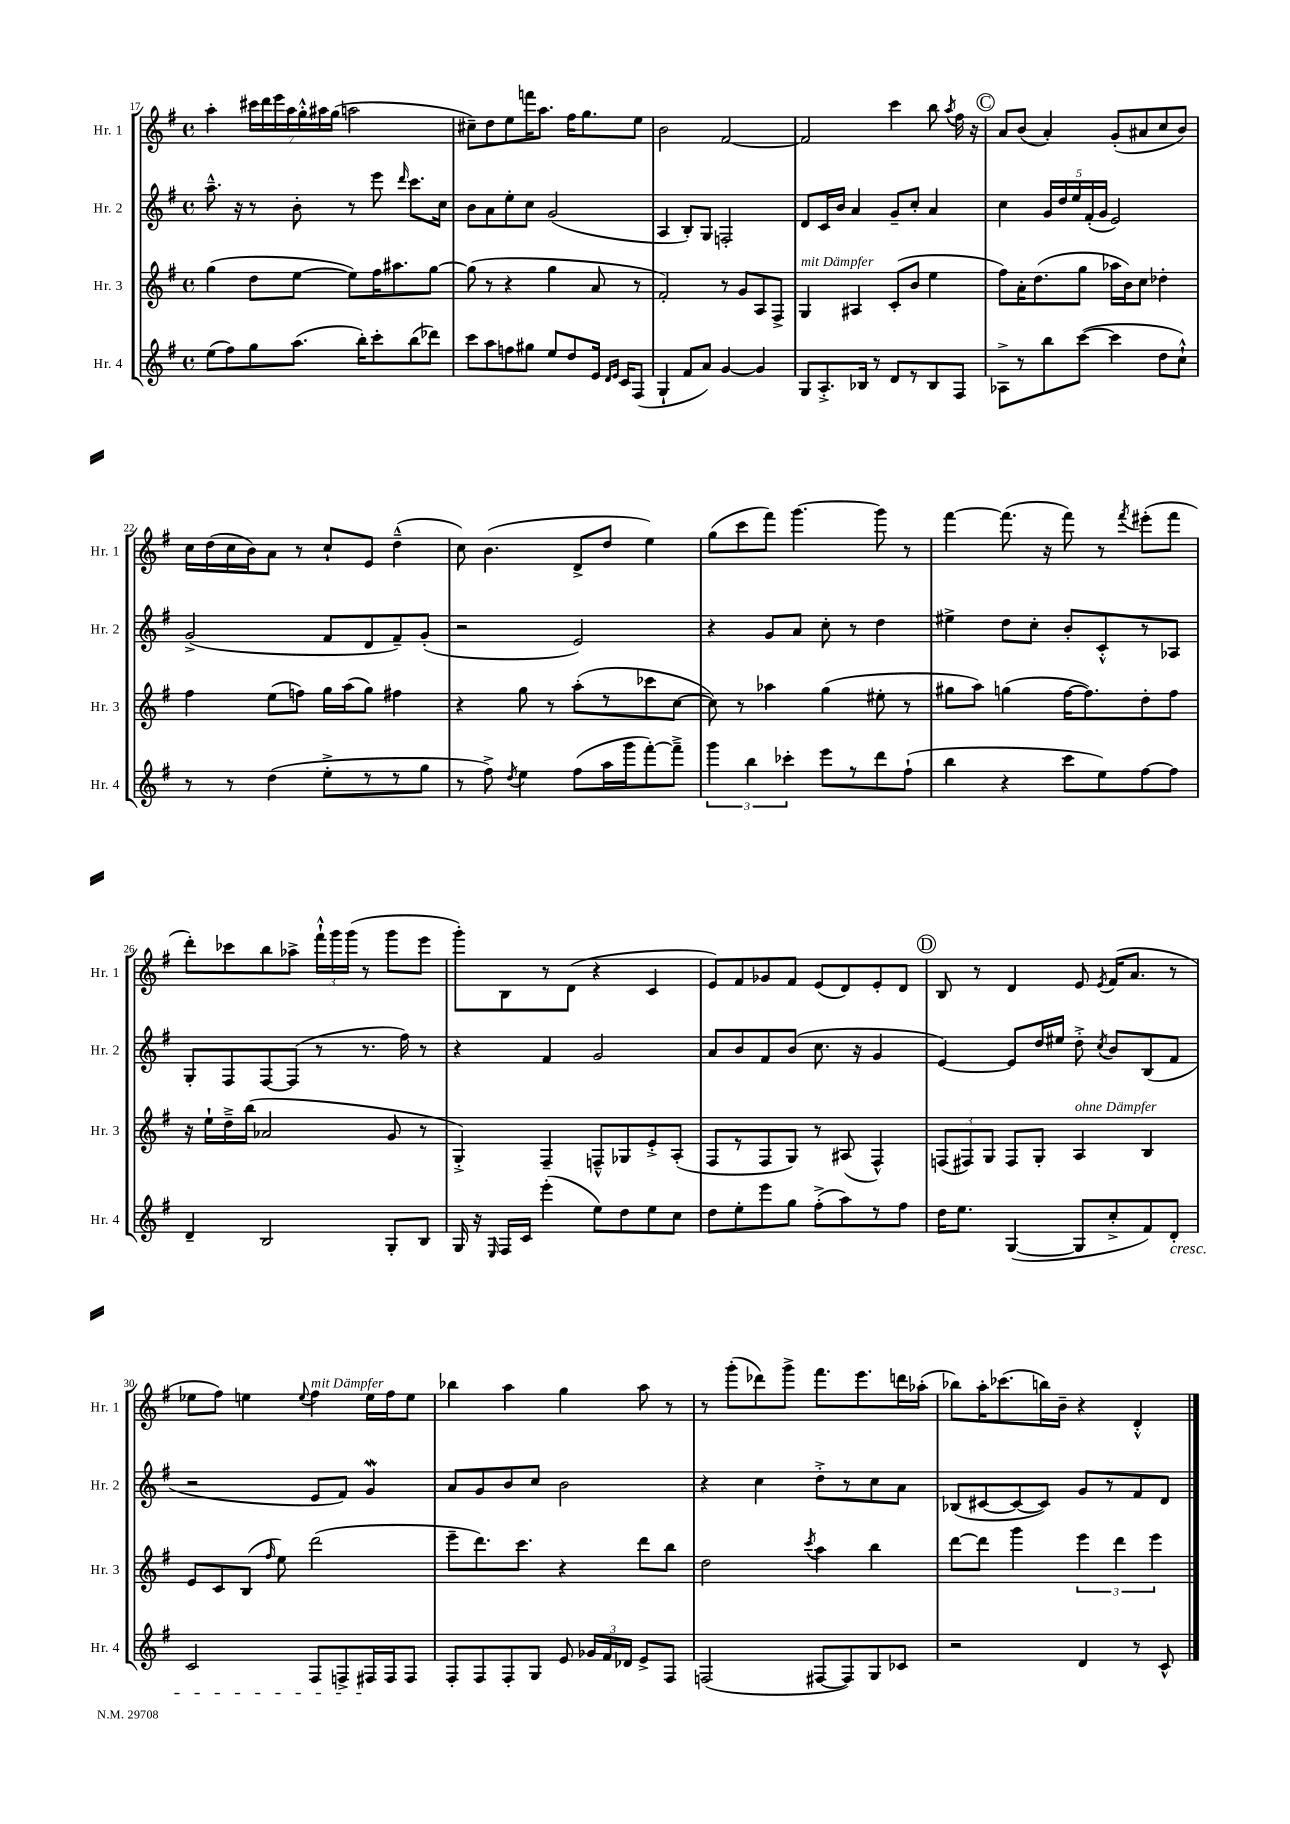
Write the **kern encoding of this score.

**kern	**kern	**kern	**kern
*part4	*part3	*part2	*part1
*staff4	*staff3	*staff2	*staff1
*I"Hr. 4	*I"Hr. 3	*I"Hr. 2	*I"Hr. 1
*I'Hr. 4	*I'Hr. 3	*I'Hr. 2	*I'Hr. 1
*clefG2	*clefG2	*clefG2	*clefG2
*k[f#]	*k[f#]	*k[f#]	*k[f#]
*M4/4	*M4/4	*M4/4	*M4/4
*met(c)	*met(c)	*met(c)	*met(c)
=17	=17	=17	=17
(8ee\L	(4gg\	8.aa~^^\	4aa'\
8ff#\)	.	.	.
.	.	16r	.
8gg\	8dd\L	8r	28ccc#X\LL
.	.	.	28ddd\
.	.	.	28eee\
.	.	.	28aa\
(8.aa\J	[8ee\J	8b'\	.
.	.	.	28gg'^^\
.	.	.	28aa#X\
.	.	.	(28gg\JJ
.	8ee\L])	8r	2aan\
16bb'\KL)	.	.	.
8ccc'\	16ff#\K	8eee\	.
.	8.aa#X\	.	.
.	.	16qqddd/	.
(8bb\	.	8.ccc\L	.
8ddd-X\J)	[8gg\J	.	.
.	.	16cc\Jk	.
=18	=18	=18	=18
8ccc\L	(8gg\]	8b\L	8cc#X~\L)
8aa\	8r	8a\	8dd\
8ffn\	4r	8ee'\	8ee\
8gg#X\J	.	8cc\J	16fffn\K
.	.	.	8.aa\J
8ee/L	4gg\	(2g/	.
8dd/	.	.	16ff#\KL
.	.	.	8.gg\
16e/Jk	8a/	.	.
16qqd/LL	.	.	.
16qqe/JJ	.	.	.
16c/KL	.	.	.
(8F#/J	8r	.	8ee\J
=19	=19	=19	=19
4G`/	2f#'/)	4A/	2b\
8f#/L	.	8B'/L)	.
8a/J)	.	8G/J	.
[4g/	8r	2Fn'/	[2f#/
.	8g/L	.	.
4g/]	8A/	.	.
.	8F#^/J	.	.
=20	=20	=20	=20
!	!LO:TX:a:i:t=mit Dämpfer	!	!
8G/L	4G/	8d/L	2f#/]
8.A'^/	.	16c/L	.
.	.	16b/JJ	.
.	4A#X/	4a/	.
16B-X/Jk	.	.	.
8r	.	.	.
8d/L	(8c'/L	8g~/L	4ccc\
8r	8b/J	8cc'/J	.
8B-/	4ee\	4a/	8bb\
.	.	.	8qaa/
8F#/J	.	.	16ff#\
.	.	.	16r
!!LO:REH:place=s1:t=C
=21	=21	=21	=21
8A-X^\L	8ff#\L)	4cc\	8a/L
8r	16a'\K	.	(8b/J
.	(8.dd\	.	.
8bb\	.	20g/LL	4a'/)
.	.	20dd/	.
.	.	20ee/	.
([8ccc\J	8gg\J	.	.
.	.	(20f#'/	.
.	.	20g/JJ	.
4ccc\]	16aa-X\LL	2e/)	(8g'/L
.	16b\J)	.	.
.	8cc\J	.	8a#X/
8dd\L	4dd-X'\	.	8cc/
8cc`^^\J)	.	.	8b/J)
!!LO:LB:g=z
=22	=22	=22	=22
8r	4ff#\	(2g^/	16cc\LL
.	.	.	(16dd\
8r	.	.	16cc\
.	.	.	16b\J)
(4dd\	(8ee\L	.	8a\J
.	8ffn\J)	.	8r
8ee'^\L	16gg\LL	8f#/L	8cc`/L
.	(16aa\J	.	.
8r	8gg\J)	8d/	8e/J
8r	4ff#X\	8f#~/)	(4dd~^^\
8gg\J	.	(8g'/J	.
=23	=23	=23	=23
8r	4r	2r	8cc\)
8ff#^\)	.	.	(4.b\
8qdd/	.	.	.
4ee\	8gg\	.	.
.	8r	.	.
(8ff#\L	(8aa'\L	2e/)	8d^/L
16aa\L	8r	.	8dd/J
16ggg\J	.	.	.
[8fff#'\)	8ccc-X\	.	4ee\)
8fff#~^\J]	[8cc\J	.	.
=24	=24	=24	=24
6ggg\	8cc\])	4r	(8gg\L
.	8r	.	8ccc\
6bb\	.	.	.
.	4aa-X\	8g/L	8fff#\J)
6ccc-X'\	.	.	.
.	.	8a/J	[4.ggg\
8eee\L	(4gg\	8cc'\	.
8r	.	8r	.
8ddd\	8ee#X'\	4dd\	8ggg\]
(8ff#`\J	8r	.	8r
=25	=25	=25	=25
4bb\	8gg#X\L	4ee#X^\	[4fff#\
.	8aa\J)	.	.
4r	(4ggn\	8dd\L	(8.fff#\]
.	.	8cc'\J	.
.	.	.	16r
8ccc\L	[16ff#\KL	8b'/L	8fff#\)
.	8.ff#\])	.	.
8ee\)	.	8c'^^/	8r
.	.	.	8qfff#/
[8ff#\	8dd'\	8r	(8eee#X'\L
8ff#\J]	8ff#\J	8A-X/J	8fff#\J
!!LO:LB:g=z
=26	=26	=26	=26
4d~/	16r	8G'/L	8ddd'\L)
.	16ee`\LL	.	.
.	16dd~^\	8F#/	8ccc-X\
.	(16bb\JJ	.	.
2B/	2a-X/	[8F#/	8bb\
.	.	(8F#/J]	8aa-X^\J
.	.	8r	24fff#`^^\LL
.	.	.	24ggg\
.	.	.	(24ggg\JJ
.	.	8.r	8r
8G'/L	8g/	.	8ggg\L
.	.	16ff#\)	.
8B/J	8r	8r	8eee\J
=27	=27	=27	=27
16G/	4G'^/)	4r	8ggg'\L)
16r	.	.	.
16qqE/	.	.	.
16F#/LL	.	.	8B\
16c/JJ	.	.	.
(4eee'\	4F#~/	4f#/	8r
.	.	.	(8d\J
8ee\L)	8Fn~^^/L	2g/	4r
8dd\	8G-X/	.	.
8ee\	8e'^/	.	4c/
8cc\J	(8A'/J	.	.
=28	=28	=28	=28
8dd\L	8F#/L	8a/L	8e/L)
8ee'\	8r	8b/	8f#/
8eee\	8F#/	8f#/	8g-X/
8gg\J	8G/J)	(8b/J	8f#/J
(8ff#'^\L	8r	8.cc\	(8e/L
8aa\)	(8A#X/	.	8d/)
.	.	16r	.
8r	4F#^^/)	4g/	8e'/
8ff#\J	.	.	8d/J
!!LO:REH:place=s1:t=D
=29	=29	=29	=29
16dd\KL	(12Fn/L	[4e/)	8B/
8.ee\J	.	.	.
.	12F#X/)	.	.
.	.	.	8r
.	12G/J	.	.
([4G/	8F#/L	8e/L]	4d/
.	8G'/J	16dd/L	.
.	.	16ee#X/JJ	.
!	!LO:TX:a:i:t=ohne Dämpfer	!	!
8G/L]	4A/	8dd'^\	8e/
.	.	8qcc/	8qe/
8cc'^/	.	8b/L	(16f#/KL
.	.	.	8.a/J
8f#/)	4B/	(8B/	.
!LO:TX:b:i:t=cresc.	!	!	!
8d'/J	.	8f#/J	8r
!!LO:LB:g=z
=30	=30	=30	=30
2c/	8e/L	2r	8ee-X\L
.	8c/	.	8ff#\J)
.	(8B/J	.	4een\
.	16qqff#/	.	.
.	8ee\)	.	.
.	.	.	8qqee/
!	!	!	!LO:TX:a:i:t=mit Dämpfer
8F#/L	(2ddd\	8e/L	4ff#\
8Fn^/	.	8f#/J)	.
16F#X/L	.	4gw/	16ee\LL
16F#/J	.	.	16ff#\J
8F#/J	.	.	8ee\J
=31	=31	=31	=31
8F#'/L	8eee~\L	8a/L	4bb-X\
8F#/	8.ddd\)	8g/	.
8F#'/	.	8b/	4aa\
.	8.ccc\J	.	.
8G/J	.	8cc/J	.
8e/	4r	2b\	4gg\
24g-X/LL	.	.	.
24f#/	.	.	.
24d-X/JJ	.	.	.
8e^/L	8ddd\L	.	8aa\
8F#/J	8bb\J	.	8r
=32	=32	=32	=32
(2Fn/	2dd\	4r	8r
.	.	.	(8ggg'\L
.	.	4cc\	8ddd-X\)
.	.	.	8ggg^\J
.	8qccc/	.	.
[8F#X/L	4aa\	8dd'^\L	8.fff#\L
8F#/])	.	8r	.
.	.	.	8.eee\
8G/	4bb\	8cc\	.
8c-X/J	.	8a\J	16dddn\L
.	.	.	(16aa-X'\JJ
=33	=33	=33	=33
2r	[8ddd\L	(8B-X/L	8bb-X\L)
.	8ddd\J]	[8c#X/	16aa'\K
.	.	.	(8.ccc-X\
.	4ggg\	8c#/_	.
.	.	8c#/J])	16bbn\L)
.	.	.	16b~\JJ
4d/	6eee\	8g/L	4r
.	.	8r	.
.	6ddd\	.	.
8r	.	8f#/	4d'^^/
.	6eee\	.	.
8c^^/	.	8d/J	.
==	==	==	==
*-	*-	*-	*-
